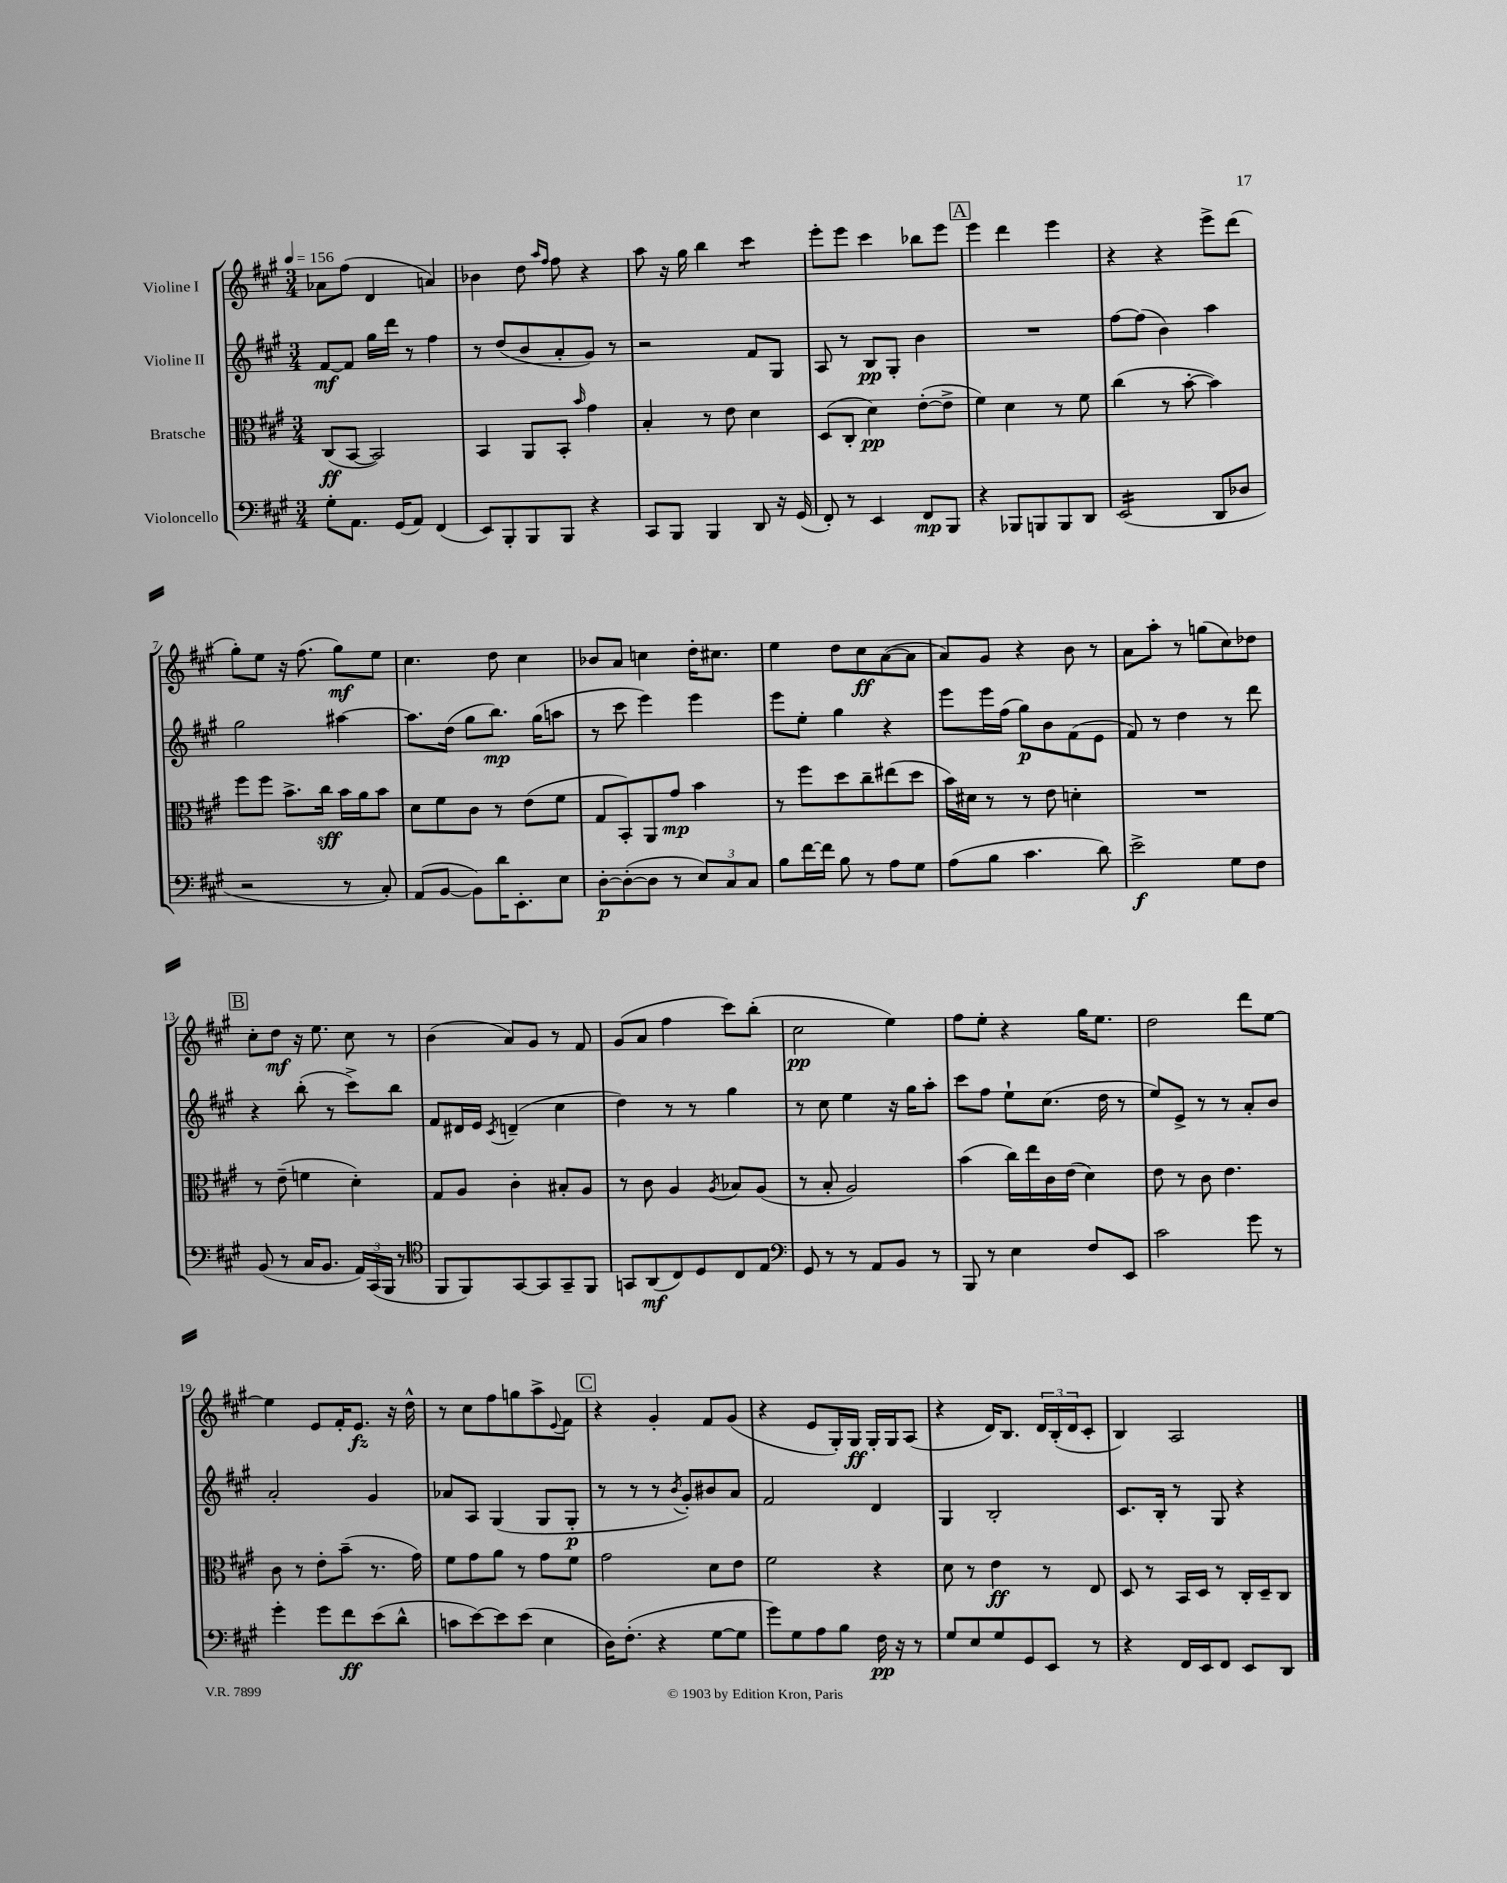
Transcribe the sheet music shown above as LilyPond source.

<<
\new StaffGroup <<
\new Staff = "s0" \with { instrumentName = "Violine I" } {
    \clef treble \key a \major \numericTimeSignature \time 3/4 \tempo 4 = 156
    aes'8 fis''8( d'4 a'4) |
    bes'4 d''8 \grace { a''16 fis''16 } fis''8 r4 |
    a''8 r16 gis''16 b''4 cis'''4:8 |
    e'''8-. e'''8 cis'''4 bes''8 e'''8 |
    \mark \markup { \box "A" } e'''4 d'''4 e'''4 |
    r4 r4 e'''8-> d'''8( |
    gis''8-.) e''8 r16 fis''8.( gis''8\mf) e''8 |
    cis''4. d''8 cis''4 |
    bes'8 a'8 c''4 d''16-. cis''8. |
    e''4 d''8 cis''8\ff a'8~( a'8 |
    a'8) gis'8 r4 b'8 r8 |
    a'8 a''8-. r8 g''8( cis''8) des''8 |
    \mark \markup { \box "B" } cis''8-. d''8\mf r16 e''8. cis''8 r8 |
    b'4( a'8) gis'8 r8 fis'8 |
    gis'8( a'8 fis''4 cis'''8) b''8-.( |
    cis''2\pp e''4) |
    fis''8 e''8-. r4 gis''16 e''8. |
    d''2 d'''8 e''8~ |
    e''4 e'8 fis'16-. e'8.\fz r16 d''16-^ |
    r8 cis''8 fis''8 g''8 a''8-> \appoggiatura { e'8 } fis'8 |
    \mark \markup { \box "C" } r4 gis'4-. fis'8 gis'8( |
    r4 e'8 gis16-.) gis16\ff gis16-. gis16 a8( |
    r4 d'16) b8. \tuplet 3/2 { d'16 b16-.( d'16 } cis'8-. |
    b4) a2 \bar "|." |
}
\new Staff = "s1" \with { instrumentName = "Violine II" } {
    \clef treble \key a \major \numericTimeSignature \time 3/4
    fis'8~\mf fis'8 gis''16 d'''16 r8 fis''4 |
    r8 d''8( b'8 a'8-. gis'8) r8 |
    r2 fis'8 gis8 |
    a8 r8 b8\pp gis8-. b'4 |
    \mark \markup { \box "A" } R2. |
    fis''8~ fis''8( b'4) a''4 |
    gis''2 ais''4~ |
    ais''8. d''16( gis''8 b''8.\mp) gis''16( a''8 |
    r8 cis'''8 e'''4) e'''4 |
    e'''8 e''8-. gis''4 r4 |
    e'''8 e'''16 fis''16( gis''8\p) b'8 fis'8( e'8 |
    fis'8) r8 d''4 r8 d'''8 |
    \mark \markup { \box "B" } r4 b''8-.( r8 cis'''8->) b''8 |
    fis'8 dis'16 e'16 \acciaccatura { cis'8 } d'4--( cis''4 |
    d''4) r8 r8 gis''4 |
    r8 cis''8 e''4 r16 gis''16 a''8-. |
    cis'''8 fis''8 e''8-! cis''8.( d''16 r8 |
    e''8) e'8-> r8 r8 a'8-. b'8 |
    a'2-. gis'4 |
    aes'8 a8 gis4( gis8 gis8-.\p |
    \mark \markup { \box "C" } r8 r8 r8 \acciaccatura { b'8 } gis'8-.) bis'8 a'8 |
    fis'2 d'4 |
    gis4 b2-. |
    cis'8. b16-. r8 gis8 r4 \bar "|." |
}
\new Staff = "s2" \with { instrumentName = "Bratsche" } {
    \clef alto \key a \major \numericTimeSignature \time 3/4
    cis8\ff( b,8~ b,2) |
    b,4 a,8 b,8-. \grace { b'16 } gis'4 |
    b4-. r8 e'8 d'4 |
    d8( cis8-. d'4\pp) e'8~-.( e'8-> |
    \mark \markup { \box "A" } fis'4) d'4 r8 fis'8 |
    cis''4( r8 b'8~-. b'4) |
    fis''8 fis''8 b'8.-> cis''16\sff b'16 a'16 b'8 |
    d'8 fis'8 cis'8 r8 e'8( fis'8 |
    gis8 b,8-.) a,8 gis'8\mp b'4 |
    r8 fis''8 d''8 cis''8-- eis''8( d''8 |
    b'16) dis'16 r8 r8 e'8 d'4-. |
    R2. |
    \mark \markup { \box "B" } r8 e'8--( f'4 d'4-.) |
    gis8 a8 cis'4-. bis8-. a8 |
    r8 cis'8 a4 \acciaccatura { a8 } bes8 a8( |
    r8 b8-. a2) |
    b'4( cis''16) e''16 cis'16 e'16( d'4) |
    e'8 r8 cis'8 e'4. |
    cis'8 r8 e'8-. b'8--( r8. gis'16) |
    fis'8 gis'8 a'8 r8 gis'8 fis'8 |
    \mark \markup { \box "C" } gis'2 d'8 e'8 |
    fis'2 r4 |
    d'8 r8 e'4\ff r8 e8 |
    d8 r8 b,16 d16 r8 cis16-. d16-- cis8 \bar "|." |
}
\new Staff = "s3" \with { instrumentName = "Violoncello" } {
    \clef bass \key a \major \numericTimeSignature \time 3/4
    gis8-. a,8. gis,16( a,8) fis,4( |
    e,8) b,,8-. b,,8 b,,8 r4 |
    cis,8 b,,8 b,,4 d,8 r16 gis,16( |
    fis,8-.) r8 e,4 fis,8\mp b,,8 |
    \mark \markup { \box "A" } r4 bes,,8 b,,8 b,,8 d,8 |
    e,2:16( d,8 des8 |
    r2 r8 cis8-.) |
    a,8( b,8~ b,8) d'16 e,8.-. e8 |
    d8~-.\p d8~-.( d8 r8 \tuplet 3/2 { e8) cis8 cis8 } |
    b8 fis'16~ fis'16 b8 r8 a8 gis8 |
    a8( b8 cis'4. d'8) |
    e'2->\f gis8 fis8 |
    \mark \markup { \box "B" } b,8( r8 cis16 b,8. \tuplet 3/2 { a,16) cis,16( b,,16 } r8 |
    \clef tenor fis,8 fis,8) gis,8~ gis,8 gis,8-- fis,8 |
    g,8 a,8\mf( cis8) d8 cis8 e8 |
    \clef bass gis,8 r8 r8 a,8 b,8 r8 |
    b,,8 r8 e4 fis8 e,8 |
    cis'2 gis'8 r8 |
    gis'4-. gis'8 fis'8\ff e'8( d'8-^ |
    c'8 e'8~) e'8 e'8( e4 |
    \mark \markup { \box "C" } d16) fis8.-.( r4 gis8~ gis8 |
    gis'8) gis8 a8 b8 fis16\pp r16 r8 |
    gis8 e8 gis8 gis,8 e,8 r8 |
    r4 fis,16 e,16 fis,8 e,8 d,8 \bar "|." |
}
>>
>>
